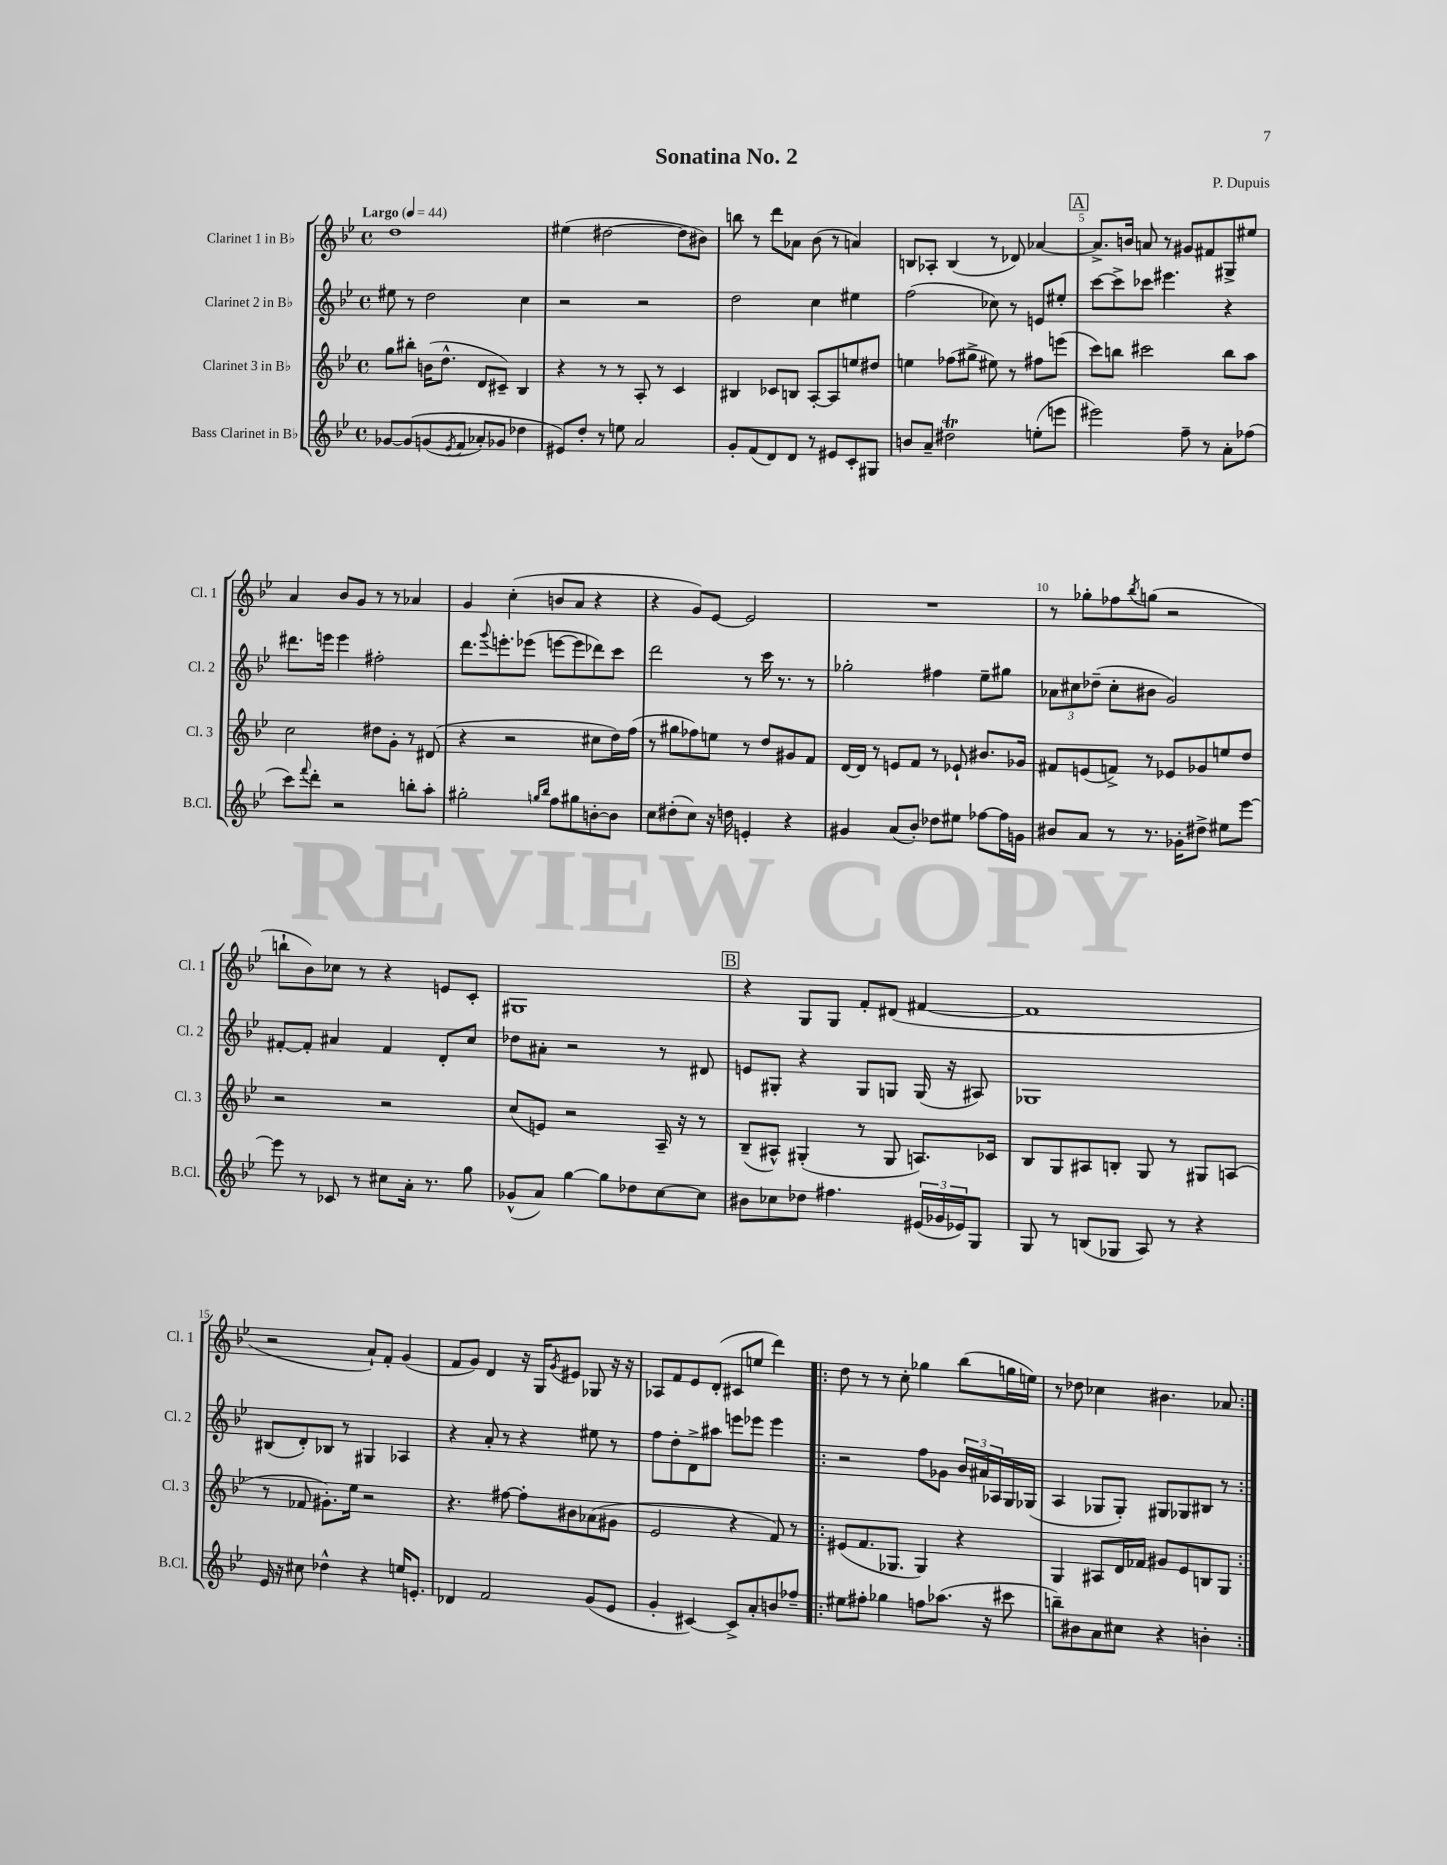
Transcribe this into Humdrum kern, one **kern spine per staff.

**kern	**kern	**kern	**kern
*staff4	*staff3	*staff2	*staff1
*clefG2	*clefG2	*clefG2	*clefG2
*k[b-e-]	*k[b-e-]	*k[b-e-]	*k[b-e-]
*M4/4	*M4/4	*M4/4	*M4/4
*met(c)	*met(c)	*met(c)	*met(c)
*MM44	*MM44	*MM44	*MM44
[8g-	8gg	8ee#	1dd
&(8g-]	8bb#'	8r	.
(8g	(16b	2dd	.
.	8.dd^^	.	.
8qe-	.	.	.
8f	.	.	.
8a-')	8d	.	.
8g-	8c#~)	.	.
4dd-	4B-	4cc	.
=	=	=	=
8e#&)	4r	2r	(4ee#
8dd'	.	.	.
8r	8r	.	[2dd#
8ee	8r	.	.
2a	8A'	2r	.
.	8r	.	.
.	4c	.	8dd#]
.	.	.	8b#)
=	=	=	=
8g'	4B#	2dd	8bb
(8f	.	.	8r
8d)	8c-	.	8ddd
8d	8B	.	8a-
8r	[8A'	4cc	(8b-
8e#	8A]	.	8r
8c'	8ee	4ee#	4a)
8G#	8dd#	.	.
=	=	=	=
8b	4ee	(2ff	8B
8a~	.	.	8A-'
2dd#	(8ff-	.	(4B
.	8gg#^	.	.
.	8ee#)	8cc-)	8r
.	8r	8r	8d-)
(8ee'	8ff#	8e	[4a-
8eee	(8eee	8ee#'	.
=	=	=	=
2eee#)	8ccc)	[8ccc	8.a-^]
.	8bb	8ccc^]	.
.	.	.	16b
.	2ccc#	8ccc-	8a
.	.	4.eee#	8r
8ff~	.	.	8g#
8r	.	.	8f#
8a'	8bb	4r	8G#^
(8ff-	8aa	.	8ee#
=	=	=	=
8ccc)	2cc	8.ddd#	4a
8qqfff	.	.	.
8ddd'	.	.	.
.	.	16eee	.
2r	.	4eee	8b-
.	.	.	8g
.	8dd#	2ff#'	8r
.	8g'	.	8r
8bb'	8r	.	4a-
8aa'	(8d#	.	.
=	=	=	=
2gg#'	4r	8.ddd	4g
.	.	8qqggg	.
.	.	8.eee'	.
.	2r	.	(4cc'
.	.	(8eee-	.
16qqgg	.	.	.
16qqbb-	.	.	.
8ff	.	[8eee	8b
8gg#	.	8eee]	8a
[8b'	8cc#	8ddd-)	4r
8b]	16dd)	8ccc	.
.	(16ff	.	.
=	=	=	=
8cc	8r	2ddd	4r
(8dd#'	8gg#	.	.
8cc)	8ff-)	.	8g)
16r	8ee	.	[8e-
16dd	.	.	.
4e'	8r	8r	2e-]
.	8dd	16ccc	.
.	.	8.r	.
4r	8g#	.	.
.	8f	8r	.
=	=	=	=
4g#	[16d	2gg-'	1r
.	16d]	.	.
.	8r	.	.
(8a	8e	.	.
8b-')	8f	.	.
8dd-	8r	4ff#	.
8ee#	8e-`	.	.
[8ff-	8.b#	8ee-~	.
16ff-]	.	8gg#	.
16g	16g-	.	.
=	=	=	=
8b#	8f#	12a-	8r
.	.	12cc#	.
8a	(8e	.	8gg-'
.	.	(12dd-~	.
8r	8f^)	8cc#'	8ff-
.	.	.	8qbb-
8.r	8r	8b#	(8gg
.	8e-	2g)	2r
16g-'	.	.	.
8dd#^	8g-	.	.
8ee#	8ee	.	.
[8eee-	8dd	.	.
=	=	=	=
8eee-]	2r	[8f#'	8bb`
8r	.	8f#']	8b-)
8c-	.	4a#	8cc-
8r	.	.	8r
8cc#	2r	4f#	4r
16a'	.	.	.
8.r	.	.	.
.	.	8d'	8e
8gg	.	8cc	8c'
=	=	=	=
(8g-^^	(8cc	8dd-	1G#
8a)	8e)	8a#'	.
[4gg	2r	2r	.
8gg]	.	.	.
8dd-	.	.	.
[8cc	16A~	8r	.
.	16r	.	.
8cc]	8r	8d#	.
=	=	=	=
8b#	(8B-~	8e	4r
8cc-	8A#^^)	8G#'	.
8dd-	(4G#'	4r	8G
4.ff#	.	.	8G
.	8r	8G#	8f'
.	8G#	8G	(8d#
(24e#	8.A)	(16G	[4f#
24g-	.	.	.
.	.	16r	.
24e-)	.	.	.
8G	.	8A#)	.
.	16c-	.	.
=	=	=	=
8G	8B-	1G-	1f#]
8r	8G	.	.
(8B	8A#	.	.
8G-	8B'	.	.
8A)	8G	.	.
8r	8r	.	.
4r	8G#	.	.
.	(8A	.	.
=	=	=	=
16e-	8r	(8B#	2r
16r	.	.	.
8cc#	8f-	8d')	.
4dd-^^	8.g#')	8B-	.
.	.	8r	.
.	16ee-	.	.
4r	2r	4G#	8a`)
.	.	.	8f'
16ee	.	4A-	(4g
8.e'	.	.	.
=	=	=	=
4d-	4.r	4r	8f
.	.	.	8g)
2f	.	8a'	4d
.	[8ff#	8r	.
.	8ff#']	4r	16r
.	.	.	16G
.	.	.	8qg
.	8b#	.	8e#
(8g	(8a-	8ee#	8G-
8e-	8g#	8r	16r
.	.	.	16r
=	=	=	=
4g'	2e-	8ff	8A-
.	.	8dd'	8f
[4c#)	.	8d^	8e-
.	.	8aa#	(8d'
8c#^]	4r	8eee	8c#
8a'	.	8eee-	8ee
8b	8f)	4eee-	4ddd)
8ff-~	8r	.	.
=!|:	=!|:	=!|:	=!|:
8ee#	(8e#	2r	8dd
8ff#'	8.f	.	8r
4gg-	.	.	8r
.	8.G-	.	.
.	.	.	8cc'
8ff	4G-)	8ff	4gg-
(8.aa-	.	8g-	.
.	4r	24b-	(8bb-
.	.	24a#	.
16r	.	.	.
.	.	24A-	.
8ccc#	.	16G	16gg
.	.	(16G-	16ee)
=	=	=	=
8bb~)	4G	4A	8r
8b#	.	.	8dd-
8a	8A#	8G-	4cc-
8cc#	16d	8G-')	.
.	16f-	.	.
4r	8g#	8G#	4.b#
.	8e-	8G-	.
4b'	8B	8B#	.
.	8G	8r	8a-
==:|!	==:|!	==:|!	==:|!
*-	*-	*-	*-
